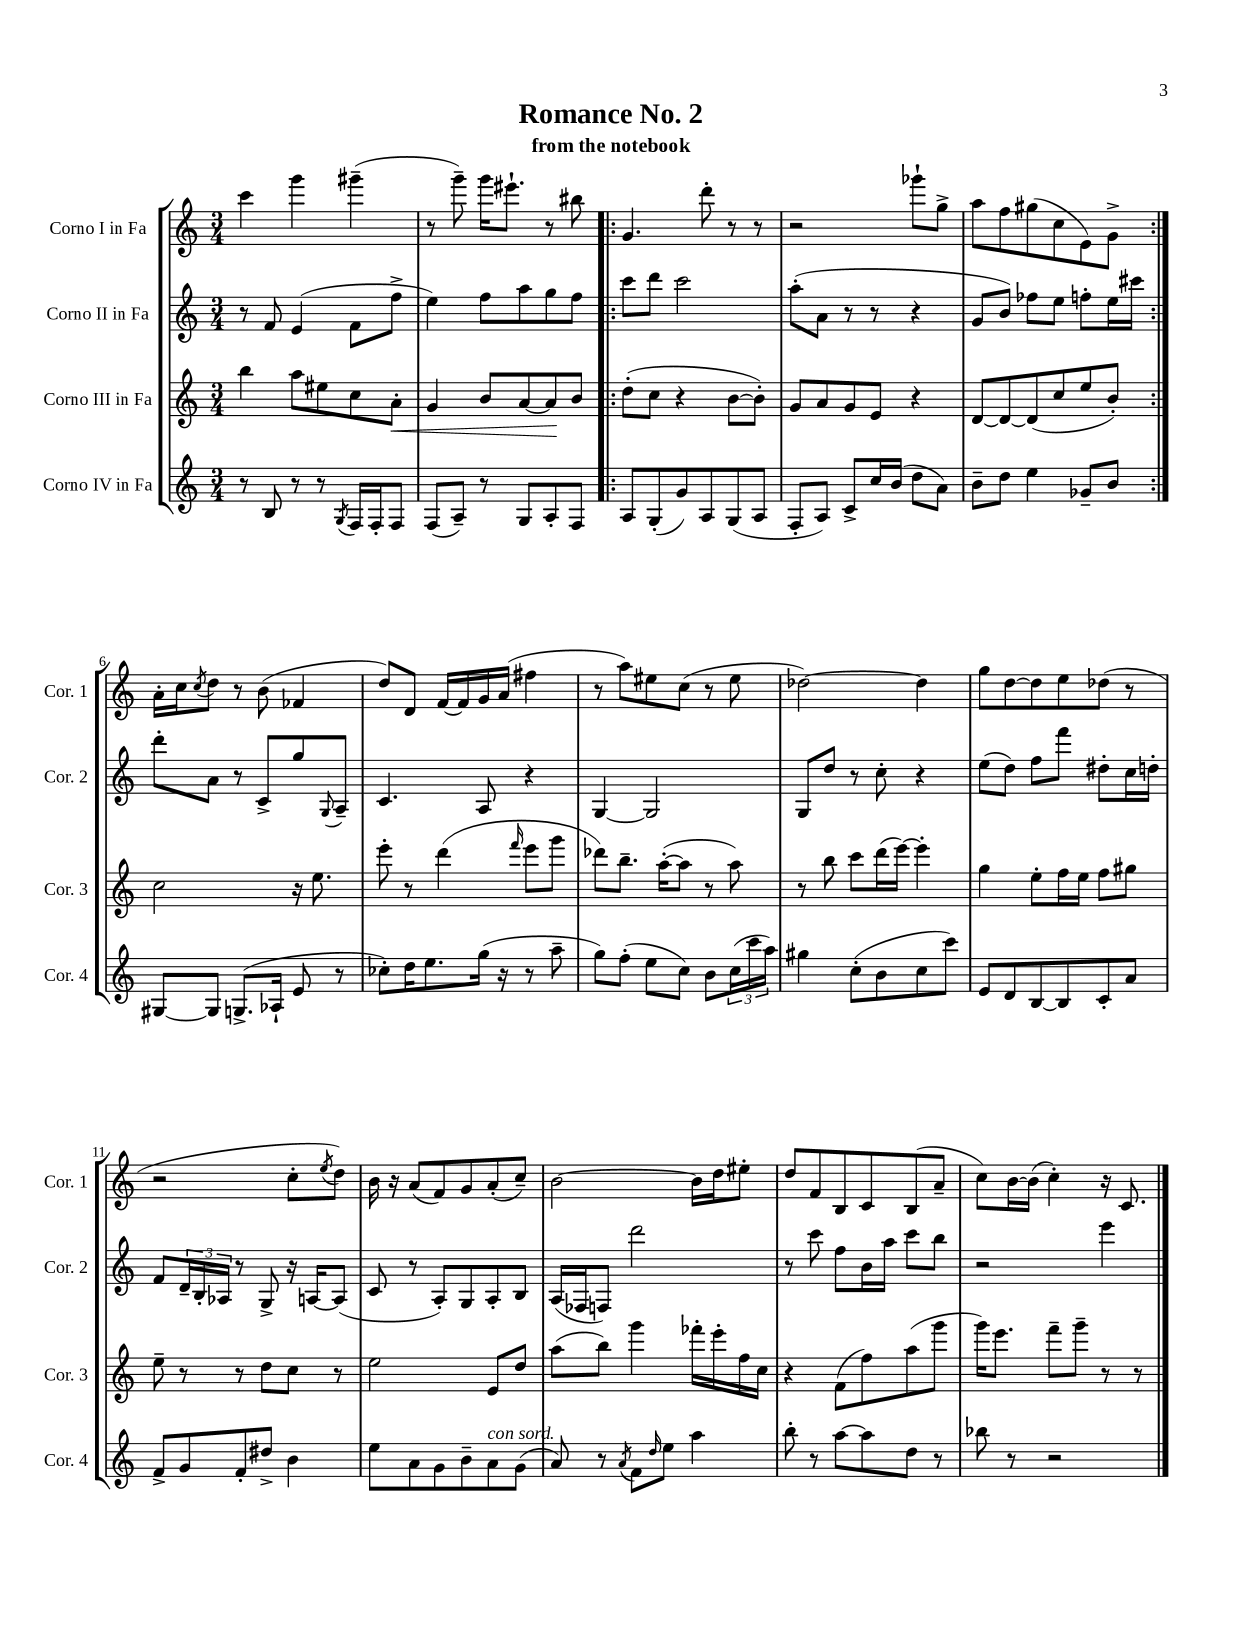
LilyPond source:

\header { title = "Romance No. 2" subtitle = "from the notebook" }
<<
\new StaffGroup <<
\new Staff = "s0" \with { instrumentName = "Corno I in Fa" shortInstrumentName = "Cor. 1" } {
    \clef treble \key c \major \numericTimeSignature \time 3/4
    c'''4 g'''4 gis'''4--( |
    r8 g'''8--) g'''16 eis'''8.-! r8 bis''8 |
    \repeat volta 2 { g'4. d'''8-. r8 r8 |
    r2 ges'''8-! g''8-> |
    a''8 f''8 gis''8( c''8 e'8) g'8-> | }
    a'16-. c''16 \acciaccatura { c''8 } d''8 r8 b'8( fes'4 |
    d''8) d'8 f'16~ f'16 g'16 a'16( fis''4 |
    r8 a''8) eis''8 c''8( r8 eis''8 |
    des''2~) des''4 |
    g''8 d''8~ d''8 e''8 des''8( r8 |
    r2 c''8-. \acciaccatura { e''8 } d''8) |
    b'16 r16 a'8( f'8) g'8 a'8-.( c''8--) |
    b'2~ b'16 d''16 eis''8-. |
    d''8 f'8 b8 c'8 b8( a'8-- |
    c''8) b'16~ b'16( c''4-.) r16 c'8. \bar "|." |
}
\new Staff = "s1" \with { instrumentName = "Corno II in Fa" shortInstrumentName = "Cor. 2" } {
    \clef treble \key c \major \numericTimeSignature \time 3/4
    r8 f'8 e'4( f'8 f''8-> |
    e''4) f''8 a''8 g''8 f''8 |
    \repeat volta 2 { c'''8 d'''8 c'''2 |
    a''8-.( a'8 r8 r8 r4 |
    g'8 b'8) fes''8 e''8 f''8-. e''16 cis'''16 | }
    d'''8-. a'8 r8 c'8-> g''8 \appoggiatura { g8 } a8-- |
    c'4. a8 r4 |
    g4~ g2 |
    g8 d''8 r8 c''8-. r4 |
    e''8( d''8) f''8 f'''8 dis''8-. c''16 d''16-. |
    f'8 \tuplet 3/2 { d'16-- b16-. aes16 } r8 g8-> r16 a16~ a8( |
    c'8 r8 a8-.) g8 a8-. b8 |
    a16( fes16 f8) d'''2 |
    r8 c'''8 f''8 b'16 a''16 c'''8 b''8 |
    r2 e'''4 \bar "|." |
}
\new Staff = "s2" \with { instrumentName = "Corno III in Fa" shortInstrumentName = "Cor. 3" } {
    \clef treble \key c \major \numericTimeSignature \time 3/4
    b''4 a''8 eis''8 c''8 a'8-.\< |
    g'4 b'8 a'8~ a'8\! b'8 |
    \repeat volta 2 { d''8-.( c''8 r4 b'8~ b'8-.) |
    g'8 a'8 g'8 e'8 r4 |
    d'8~ d'8~ d'8( c''8 e''8 b'8-.) | }
    c''2 r16 e''8. |
    e'''8-. r8 d'''4( \grace { f'''16 } e'''8 g'''8 |
    des'''8) b''8.-- a''16~-.( a''8 r8 a''8) |
    r8 b''8 c'''8 d'''16( e'''16~) e'''4-. |
    g''4 e''8-. f''16 e''16 f''8 gis''8 |
    e''8-- r8 r8 d''8 c''8 r8 |
    e''2 e'8 d''8 |
    a''8( b''8) g'''4 fes'''16-. e'''16-. f''16 c''16 |
    r4 f'8( f''8) a''8( g'''8 |
    g'''16) e'''8. f'''8-- g'''8-- r8 r8 \bar "|." |
}
\new Staff = "s3" \with { instrumentName = "Corno IV in Fa" shortInstrumentName = "Cor. 4" } {
    \clef treble \key c \major \numericTimeSignature \time 3/4
    r8 b8 r8 r8 \acciaccatura { g8 } f16 f16-. f8 |
    f8( a8--) r8 g8 a8-. f8 |
    \repeat volta 2 { a8 g8-.( g'8) a8 g8( a8 |
    f8-. a8) c'8-> c''16 b'16( d''8 a'8) |
    b'8-- d''8 e''4 ges'8-- b'8 | }
    gis8~ gis8 g8.->( aes16-! e'8 r8 |
    ces''8-.) d''16 e''8. g''16( r16 r8 a''8-- |
    g''8) f''8-.( e''8 c''8) b'8 \tuplet 3/2 { c''16( c'''16 a''16) } |
    gis''4 c''8-.( b'8 c''8 c'''8) |
    e'8 d'8 b8~ b8 c'8-. a'8 |
    f'8-> g'8 f'8-. dis''8-> b'4 |
    e''8 a'8 g'8 b'8-- a'8^\markup { \italic "con sord." } g'8( |
    a'8) r8 \acciaccatura { a'8 } f'8 \grace { d''16 } e''8 a''4 |
    b''8-. r8 a''8~ a''8 d''8 r8 |
    bes''8 r8 r2 \bar "|." |
}
>>
>>
